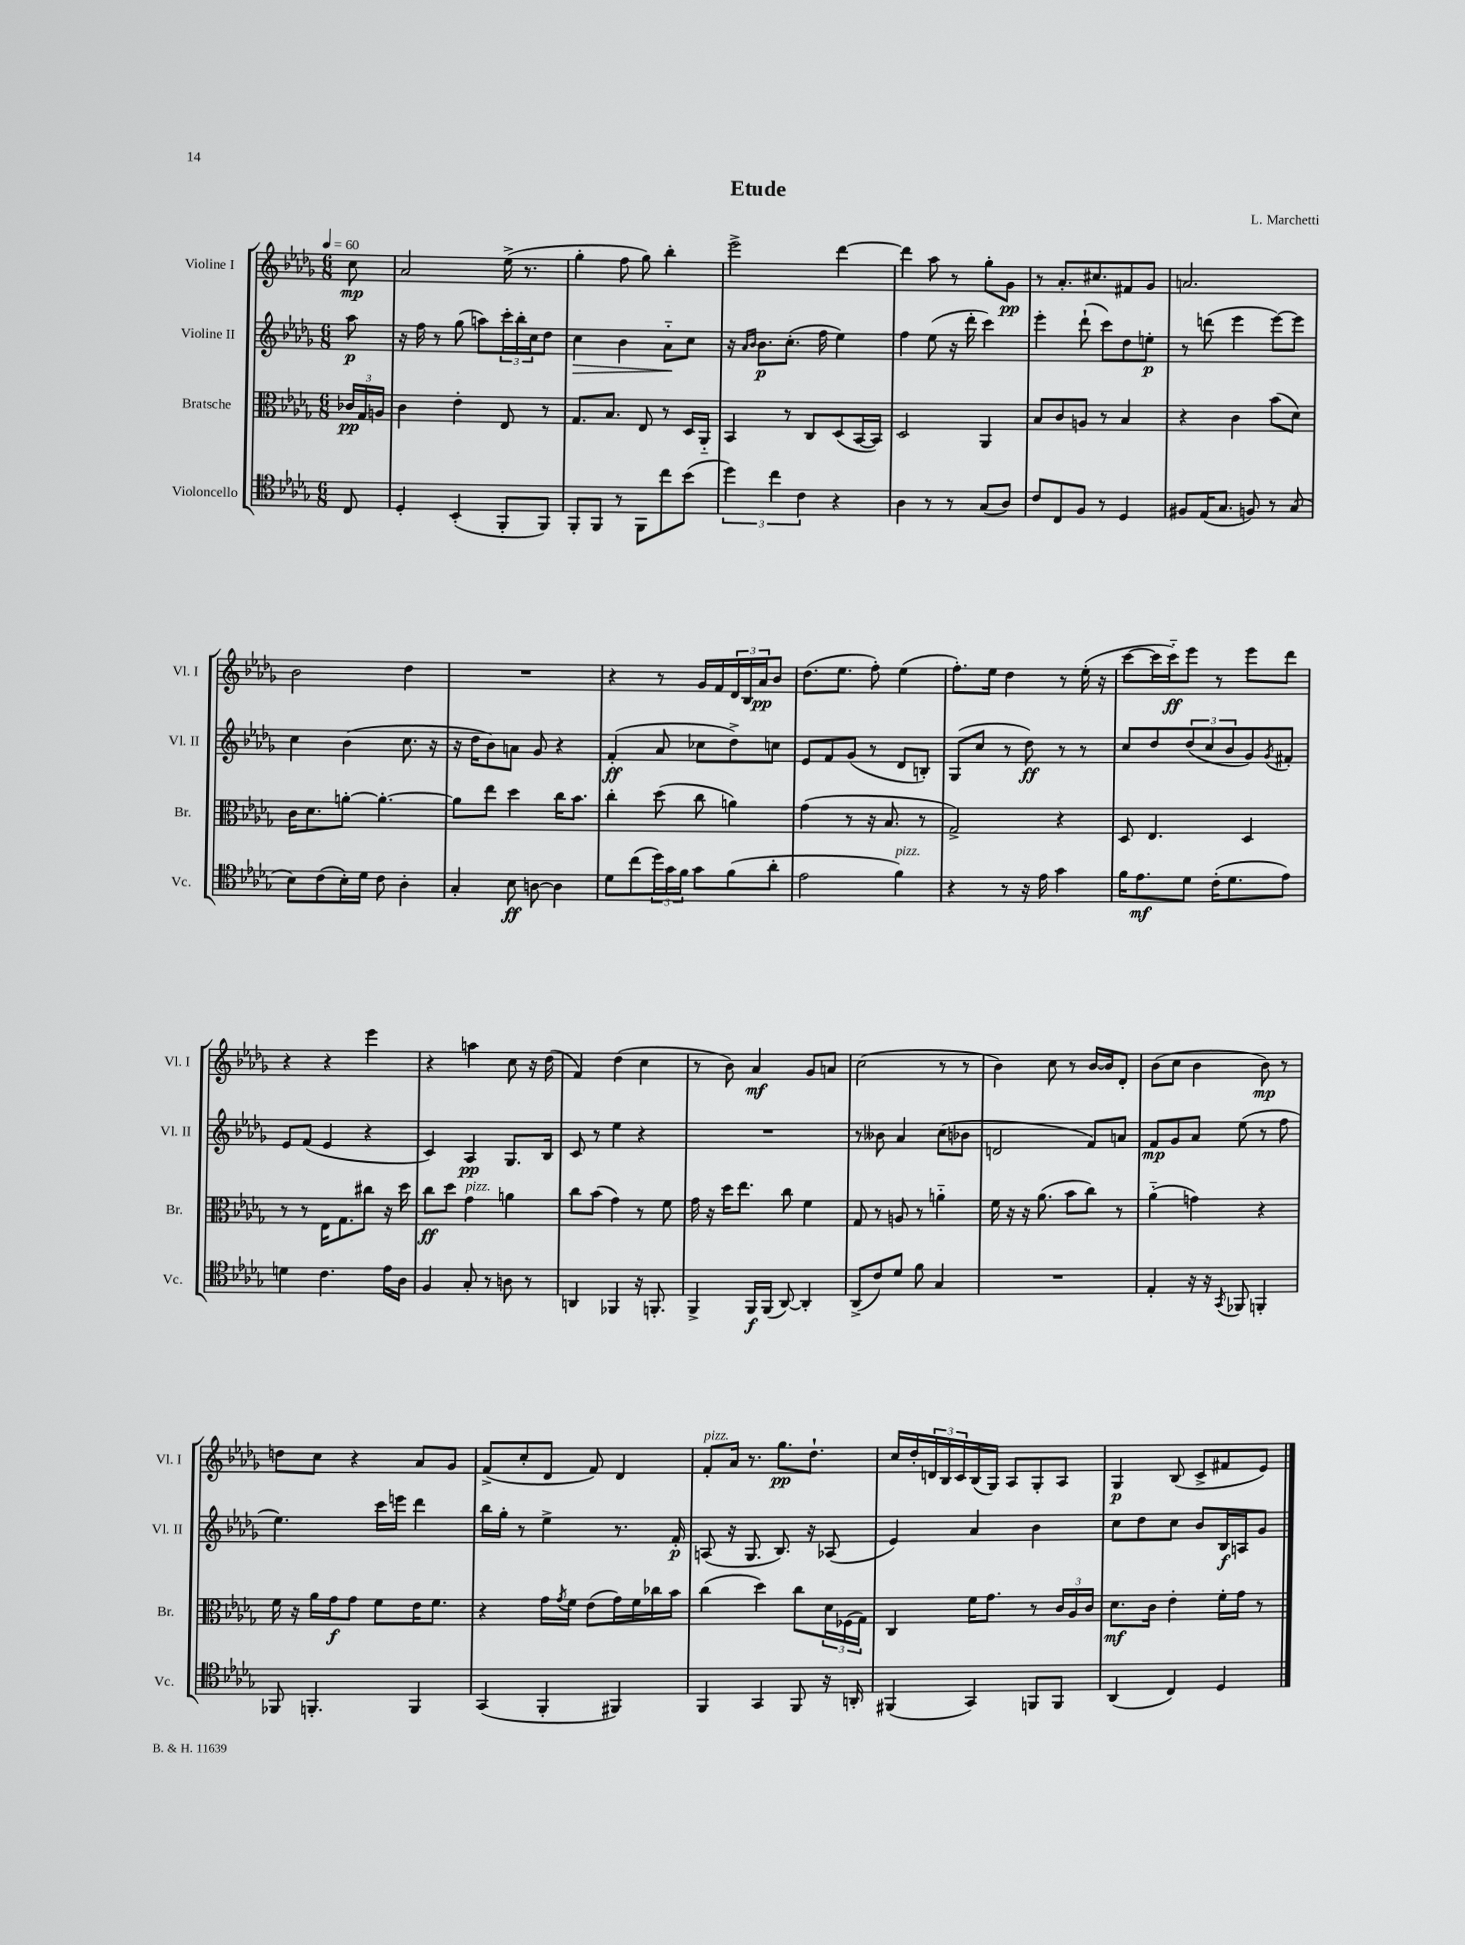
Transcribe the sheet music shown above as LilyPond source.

\header { title = "Etude" composer = "L. Marchetti" }
<<
\new StaffGroup <<
\new Staff = "s0" \with { instrumentName = "Violine I" shortInstrumentName = "Vl. I" } {
    \clef treble \key des \major \numericTimeSignature \time 6/8 \partial 8 \tempo 4 = 60
    c''8\mp |
    aes'2 ees''16->( r8. |
    ges''4-. f''8 ges''8) bes''4-. |
    ees'''2-> des'''4~ |
    des'''4 aes''8 r8 ges''8-. ges'8\pp |
    r8 aes'8.-. cis''8. fis'8 ges'8 |
    a'2. |
    bes'2 des''4 |
    R2. |
    r4 r8 ges'16 f'16 \tuplet 3/2 { des'16 bes16 aes'16\pp } bes'8 |
    des''8.( ees''8. f''8-.) ees''4( |
    f''8.-.) ees''16 des''4 r8 ees''16-.( r16 |
    c'''8~ c'''16 c'''16-_\ff) ees'''8 r8 ees'''8 des'''8 |
    r4 r4 ees'''4 |
    r4 a''4 c''8 r16 des''16( |
    f'4) des''4( c''4 |
    r8 bes'8) aes'4\mf ges'8 a'8 |
    c''2( r8 r8 |
    bes'4) c''8 r8 bes'16~ bes'16 des'8-. |
    bes'8( c''8 bes'4 bes'8\mp) r8 |
    d''8 c''8 r4 aes'8 ges'8 |
    f'8->( c''8-. des'8 f'8) des'4 |
    f'8-.^\markup { \italic "pizz." } aes'16 r8. ges''8.\pp des''8.-! |
    c''16 des''16-. \tuplet 3/2 { d'16 bes16 c'16 } bes16( ges16) aes8 ges8-. aes8 |
    ges4\p bes8( c'8-> fis'8 ees'8) \bar "|." |
}
\new Staff = "s1" \with { instrumentName = "Violine II" shortInstrumentName = "Vl. II" } {
    \clef treble \key des \major \numericTimeSignature \time 6/8 \partial 8
    aes''8\p |
    r16 f''16 r8 ges''8( a''8) \tuplet 3/2 { c'''16-. bes''16-. c''16 } des''8 |
    c''4\> bes'4 aes'8-_\! c''8 |
    r16 \grace { aes'16 bes'16 } bes'8.\p c''8.-.( f''16 ees''4) |
    f''4 ees''8( r16 des'''16-. c'''4) |
    ees'''4-. des'''8-!( c'''8) des''8 e''8-.\p |
    r8 d'''8( ees'''4 ees'''8~) ees'''8 |
    c''4 bes'4( c''8. r16 |
    r16 des''16 bes'8) a'8 ges'8 r4 |
    f'4-.\ff( aes'8 ces''8 des''8->) c''8 |
    ees'8 f'8 ges'8( r8 des'8 b8-.) |
    ges8( c''8 r8 des''8\ff) r8 r8 |
    c''8 des''8 \tuplet 3/2 { des''8( c''8 bes'8 } ges'8) \acciaccatura { ges'8 } fis'8-. |
    ees'8 f'8( ees'4 r4 |
    c'4) aes4\pp ges8. bes16 |
    c'8 r8 ees''4 r4 |
    R2. |
    r8 beses'8 aes'4 c''8( bes'8 |
    d'2 f'8) a'8 |
    f'8\mp ges'8 aes'8 ees''8( r8 f''8 |
    ees''4.) c'''16 e'''16 des'''4 |
    bes''16 ges''16-. r8 ees''4-> r8. f'16-.\p |
    a8( r16 ges8. bes8.) r16 aes8( |
    ees'4) aes'4 bes'4 |
    c''8 des''8 c''8 bes'8 bes16\f a16 ges'8 \bar "|." |
}
\new Staff = "s2" \with { instrumentName = "Bratsche" shortInstrumentName = "Br." } {
    \clef alto \key des \major \numericTimeSignature \time 6/8 \partial 8
    \tuplet 3/2 { ces'16\pp ges16 a16 } |
    c'4 ees'4-. ees8 r8 |
    ges8. bes8. ees8 r8 des16 aes,16-_ |
    bes,4 r8 c8 des8( bes,16~ bes,16) |
    des2 aes,4 |
    bes8 c'8 a8 r8 bes4 |
    r4 c'4 bes'8( des'8) |
    c'16 des'8. a'8~-. a'4.~-. |
    a'8 ees''8 des''4 c''16 bes'8. |
    c''4-. des''8( c''8 a'4) |
    ges'4( r8 r16 bes8. r8 |
    ges2->) r4 |
    des8 ees4. des4 |
    r8 r8 ees16 ges8. cis''8 r16 des''16 |
    c''8\ff des''8 ges'4^\markup { \italic "pizz." } a'4 |
    c''8 bes'8( ges'4) r8 f'8 |
    ges'16 r16 des''16 ees''8. c''8 f'4 |
    ges8 r8 a8 r8 a'4-_ |
    f'16 r16 r16 aes'8.( bes'8 c''8) r8 |
    aes'4-_( g'4) r4 |
    f'16 r16 aes'16 ges'16\f ges'8 f'8 ees'16 f'8. |
    r4 ges'16 \acciaccatura { ges'8 } f'16 ees'8( ges'16) f'16 ces''16 bes'16 |
    c''4( des''4) c''8 \tuplet 3/2 { des'16 fes16( ges16) } |
    c4 f'16 ges'8. r8 \tuplet 3/2 { c'16 aes16 c'16 } |
    des'8.\mf c'16 ees'4-. f'16-. ges'16 r8 \bar "|." |
}
\new Staff = "s3" \with { instrumentName = "Violoncello" shortInstrumentName = "Vc." } {
    \clef tenor \key des \major \numericTimeSignature \time 6/8 \partial 8
    c8 |
    des4-. bes,4-.( f,8-. f,8) |
    f,8-. f,8 r8 f,8 c''8 bes'8( |
    \tuplet 3/2 { des''4) c''4 c'4 } r4 |
    aes4 r8 r8 ges8( aes8) |
    c'8 c8 f8 r8 des4 |
    fis8 ees16( ges8. f8) r8 ges8( |
    bes8) c'8( bes16-.) des'16 c'8 aes4-. |
    ges4-. bes8\ff a8~ a4 |
    des'8 c''8( \tuplet 3/2 { des''16) ges'16 f'16 } ges'8 f'8( aes'8-. |
    ees'2 f'4^\markup { \italic "pizz." }) |
    r4 r8 r16 ees'16 ges'4 |
    f'16 ees'8.\mf des'8 c'16-.( des'8. ees'8) |
    d'4 c'4. ees'16 aes16 |
    f4 ges8-. r8 a8 r8 |
    a,4 fes,4 r16 f,8.-. |
    f,4-> f,16\f f,16( aes,8~) aes,4-. |
    aes,8->( c'8) des'8 f'8 ges4 |
    R2. |
    ees4-. r16 r16 \acciaccatura { ges,8 } fes,8 f,4-. |
    fes,8 f,4.-. f,4 |
    ges,4( f,4-. fis,4) |
    f,4 ges,4 f,8 r16 a,16-. |
    fis,4( ges,4) f,8 f,8 |
    aes,4( c4) des4 \bar "|." |
}
>>
>>
\layout { \context { \Score \remove "Bar_number_engraver" } }
